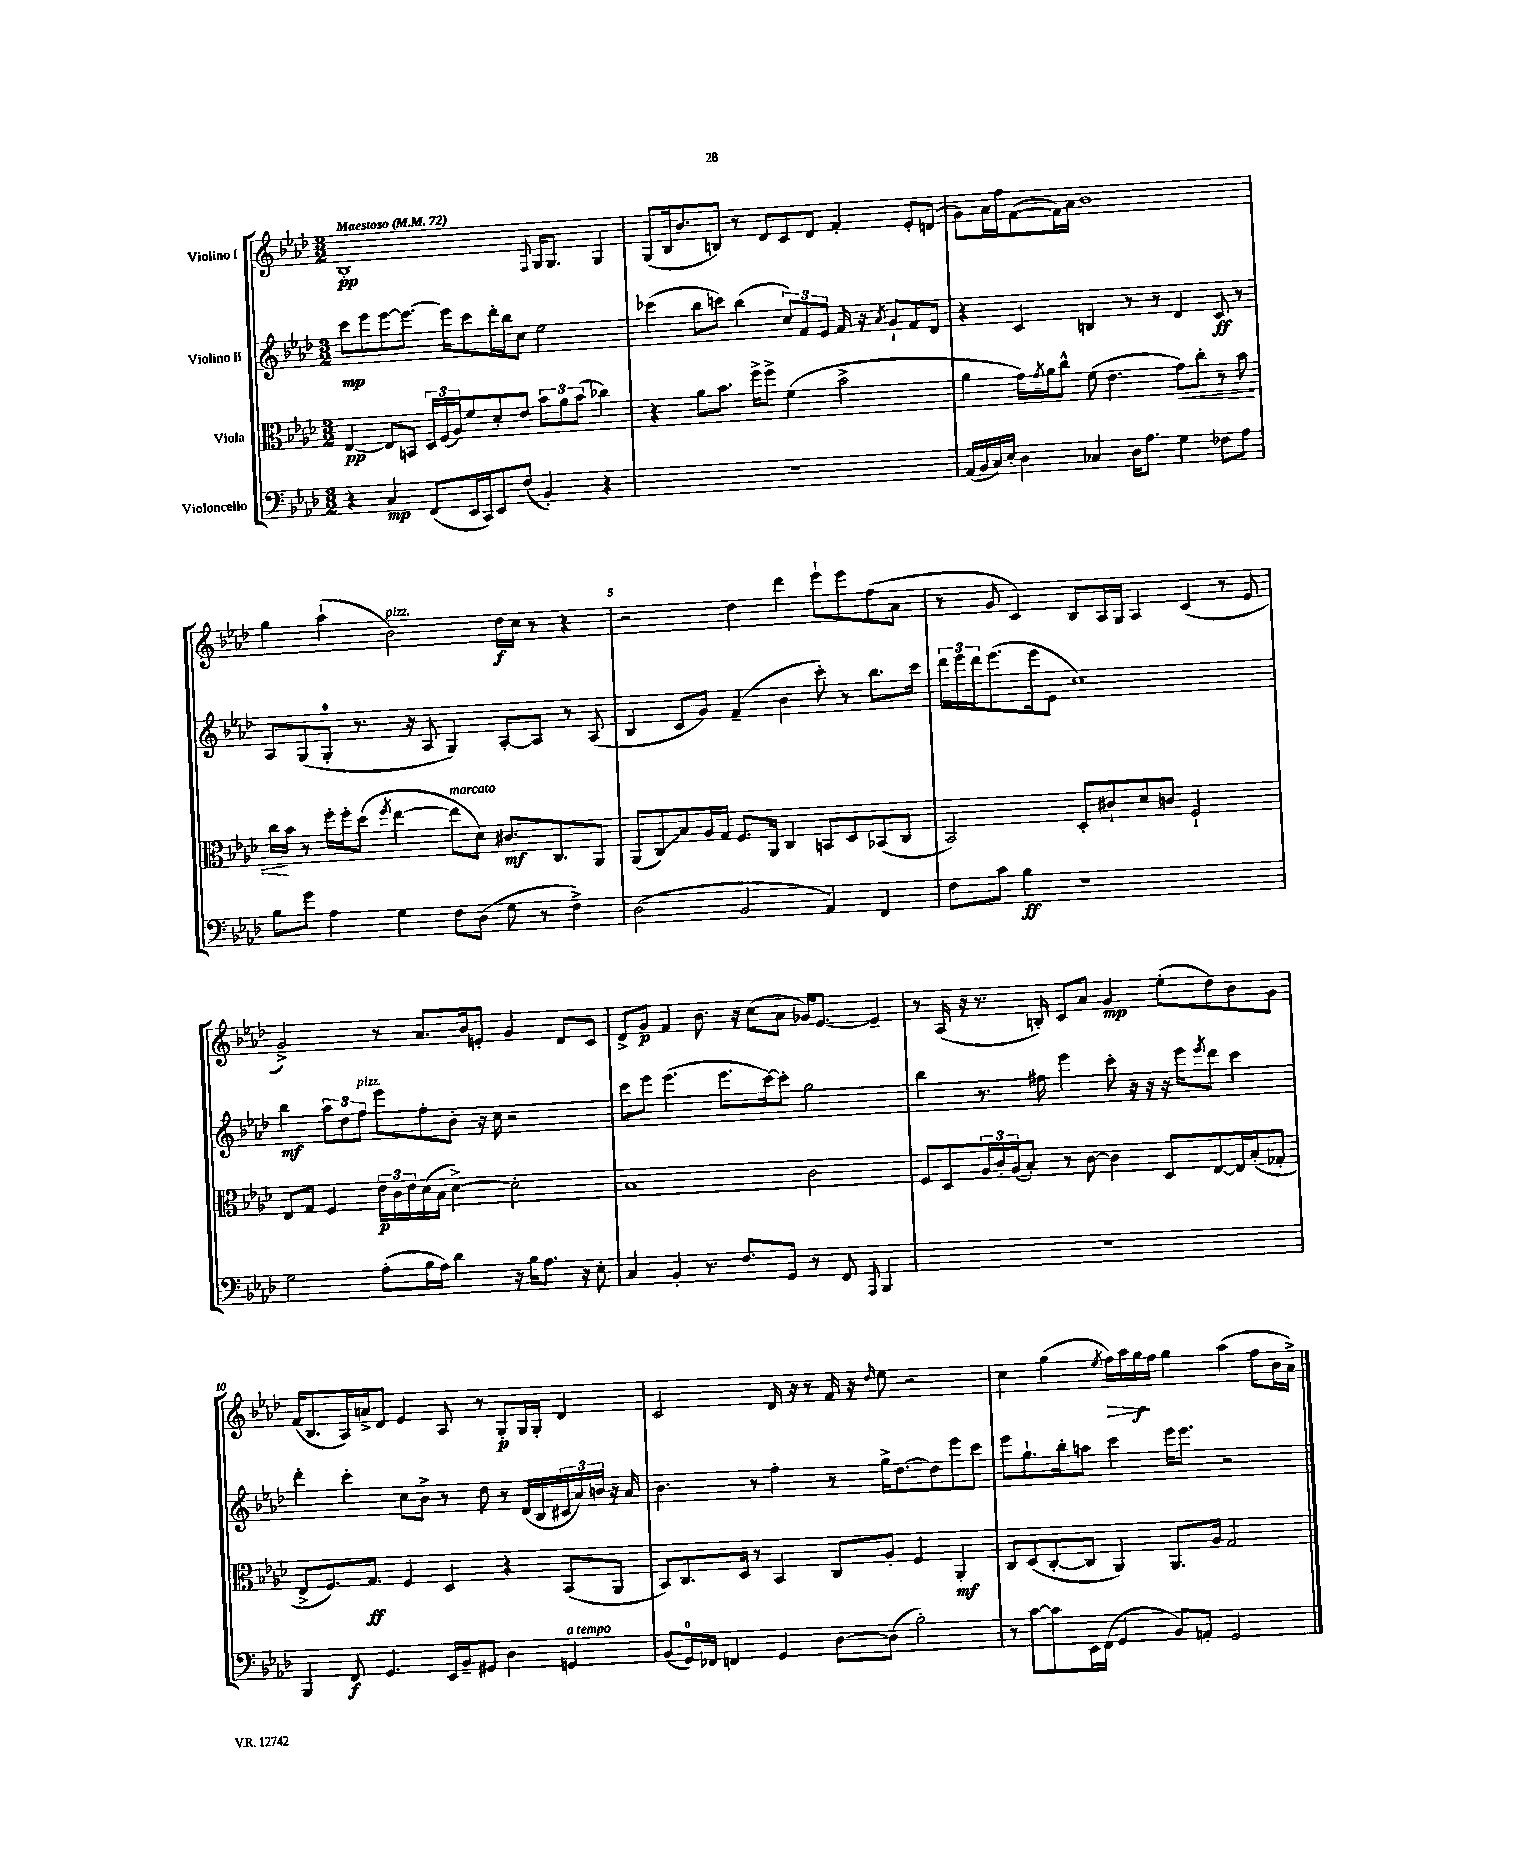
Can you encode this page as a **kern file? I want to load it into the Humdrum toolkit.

**kern	**kern	**kern	**kern
*staff4	*staff3	*staff2	*staff1
*clefF4	*clefC3	*clefG2	*clefG2
*k[b-e-a-d-]	*k[b-e-a-d-]	*k[b-e-a-d-]	*k[b-e-a-d-]
*M3/2	*M3/2	*M3/2	*M3/2
*MM72	*MM72	*MM72	*MM72
4r	[4E-	8ccc	1B-'
.	.	8eee-	.
4C	8E-]	[8eee-	.
.	8BB	8.eee-_	.
(8FF	24D-	.	.
.	(24F	.	.
.	.	16eee-]	.
.	24A-)	.	.
16EE-	8f	8ccc	.
16CC)	.	.	.
8EE-	8d-'	16ddd-'	.
.	.	16bb-	.
(8F	8e-	8cc	.
.	.	.	8qqF
4BB-')	12b-	2ee-	16G
.	.	.	8.G
.	12a-	.	.
.	(12b-	.	.
4r	4cc-)	.	4G
=	=	=	=
1.r	4r	(4ccc-	(8G
.	.	.	16B-
.	.	.	8.b-
.	8a-	8bb-	.
.	8.b-	8ccc)	8B)
.	.	(4bb-	8r
.	16ff^	.	.
.	8ff^	.	8d-
.	(4f	12cc)	8c
.	.	12f	.
.	.	.	8d-
.	.	12e-	.
.	2b-^	16f	4f'
.	.	16r	.
.	.	8qa-	.
.	.	8g`	.
.	.	8f	8e-'
.	.	8d-	(8d
=	=	=	=
(16AA-	4a-	4r	8g)
16BB-	.	.	.
16C)	.	.	16a-
16E-'	.	.	16ff
4D-	16g)	4c	([8f
.	8qg	.	.
.	16a-	.	.
.	8cc^^	.	16f])
.	.	.	16a-
4C-	(8f	4B	1b-
.	4.e-	.	.
16D-	.	8r	.
8.A-	.	.	.
.	.	8r	.
4G	8g)	4d-	.
.	8cc'	.	.
8F-	8r	8c	.
8A-	8b-	8r	.
=	=	=	=
8B-	16cc	8A-	4gg
.	16b-	.	.
8g	8r	(8G	.
4A-	16ff'	8G'	(4aa-`
.	16ff'	.	.
.	(8dd-	8.r	.
.	8qff	.	.
4G	[4ee-	.	2b-)
.	.	16r	.
.	.	8A-	.
8F	8ee-]	4G)	.
(8D-	8d-)	.	.
8G	8.c#	[8A-'	16dd-
.	.	.	16cc
8r	.	8A-]	8r
.	8.C	.	.
4F^)	.	8r	4r
.	8AA-	(8A-	.
=	=	=	=
(2D-	(8AA-	4B-	2r
.	8C)	.	.
.	8B-	8c	.
.	16A-	8g)	.
.	16G	.	.
2BB-	8.F	(4f~	4dd-
.	16AA-	.	.
.	4C	4b-	4ddd-
4AA-)	8BB	8ccc')	8eee-`
.	8D-	8r	8eee-
4FF	(8BB-	8.bb-	(8ff
.	8C	.	8a-
.	.	16ccc	.
=	=	=	=
8F	2BB-)	24ddd-	8r
.	.	24eee-	.
.	.	24ddd-	.
8c	.	(8.eee-	8g
4B-	.	.	4c)
.	.	16eee-	.
.	.	8e-	.
1r	8D-'	1cc)	8B-
.	8c#`	.	16A-
.	.	.	16G
.	8d-	.	4A-
.	8c	.	.
.	2F`	.	(4c
.	.	.	8r
.	.	.	8e-
=	=	=	=
2G	8E-	4bb-	2g^)
.	8G	.	.
.	4F	12aa-	.
.	.	12dd-	.
.	.	12ff	.
(8A-'	24e-	8eee-	8r
.	24c	.	.
.	24e-	.	.
16B-	(16d-	8ff'	8.a-
16A-)	16B-	.	.
4d-	[4d-^)	8b-'	.
.	.	.	16b-
.	.	16r	8e'
.	.	16cc	.
16r	2d-']	2r	4g
16B-	.	.	.
8.A-	.	.	.
.	.	.	8d-
16r	.	.	.
8E-'	.	.	8c
=	=	=	=
4C	1B-	8ccc	8d-^
.	.	8eee-	8g
4BB-'	.	(4.eee-	4f
8.r	.	.	8.b-
.	.	8.eee-	.
8.F	.	.	16r
.	.	.	(8cc
.	.	[16ccc)	.
8GG	.	8ccc']	8a-
8r	2c	2gg	16g-)
.	.	.	[8.e-
8FF	.	.	.
8qqAAA-	.	.	.
4BBB-	.	.	4e-~]
=	=	=	=
1.r	8F	4bb-	8r
.	8D-	.	(16A-
.	.	.	16r
.	24A-	8.r	8.r
.	24c'	.	.
.	(24A-	.	.
.	8B-')	.	.
.	.	16ff#	16B')
.	8r	4eee-	8c
.	[8c	.	8a-
.	4c]	8ccc'	4g
.	.	16r	.
.	.	16r	.
.	8D-	16r	(8ee-'
.	.	16eee-	.
.	.	8qeee-	.
.	[8E-	8ddd-	8dd-)
.	16E-]	4ccc	8b-
.	(16B-'	.	.
.	8G-'	.	8g
=	=	=	=
4BBB-	8E-^	4ddd-'	(16f
.	.	.	8.B-
.	8.F)	.	.
8FF	.	4ccc'	16A-)
.	8.G	.	16a^
4.GG	.	.	8d-
.	4F	8cc	4e-
.	.	8b-^	.
16EE-	4D-	8r	8A-
16BB-~	.	.	.
8GG#	.	8dd-	8r
4D-	4r	8r	8G'
.	.	(16d-	16G
.	.	16B-	16G'
4GG	(8BB-	24c#	4d-
.	.	24a-)	.
.	.	24b	.
.	8AA-	16r	.
.	.	16a-	.
=	=	=	=
(8BB-	8BB-)	4.b-	2c
16GG)	8.C	.	.
16FF-	.	.	.
4FF	.	.	.
.	16D-	.	.
.	8r	8r	.
4GG	4BB-	4ff'	16d-
.	.	.	16r
.	.	.	8r
[8D-	8C	8r	16f
.	.	.	16r
.	.	.	16qqdd-
(8D-]	8A-'	16gg^	8ee-
.	.	[8.dd-	.
2B-')	4F	.	2r
.	.	8dd-]	.
.	4AA-'	8eee-	.
.	.	8ccc	.
=	=	=	=
8r	8C	8eee-	4cc
[8c	(8D-	8.gg`	.
8c]	[8C'	.	(4gg
.	.	16bb-'	.
16EE-	8C]	8aa	.
(16FF	.	.	.
.	.	.	8qee-
4GG	4AA-)	4ccc	16ff)
.	.	.	16aa-
.	.	.	16gg
.	.	.	16ff
8BB-)	8.AA-	16eee-	4gg
.	.	8.eee-	.
8AA'	.	.	.
.	16A-	.	.
2GG	2G	2r	(4aa-
.	.	.	8ff
.	.	.	16b-
.	.	.	16a-^)
==	==	==	==
*-	*-	*-	*-
